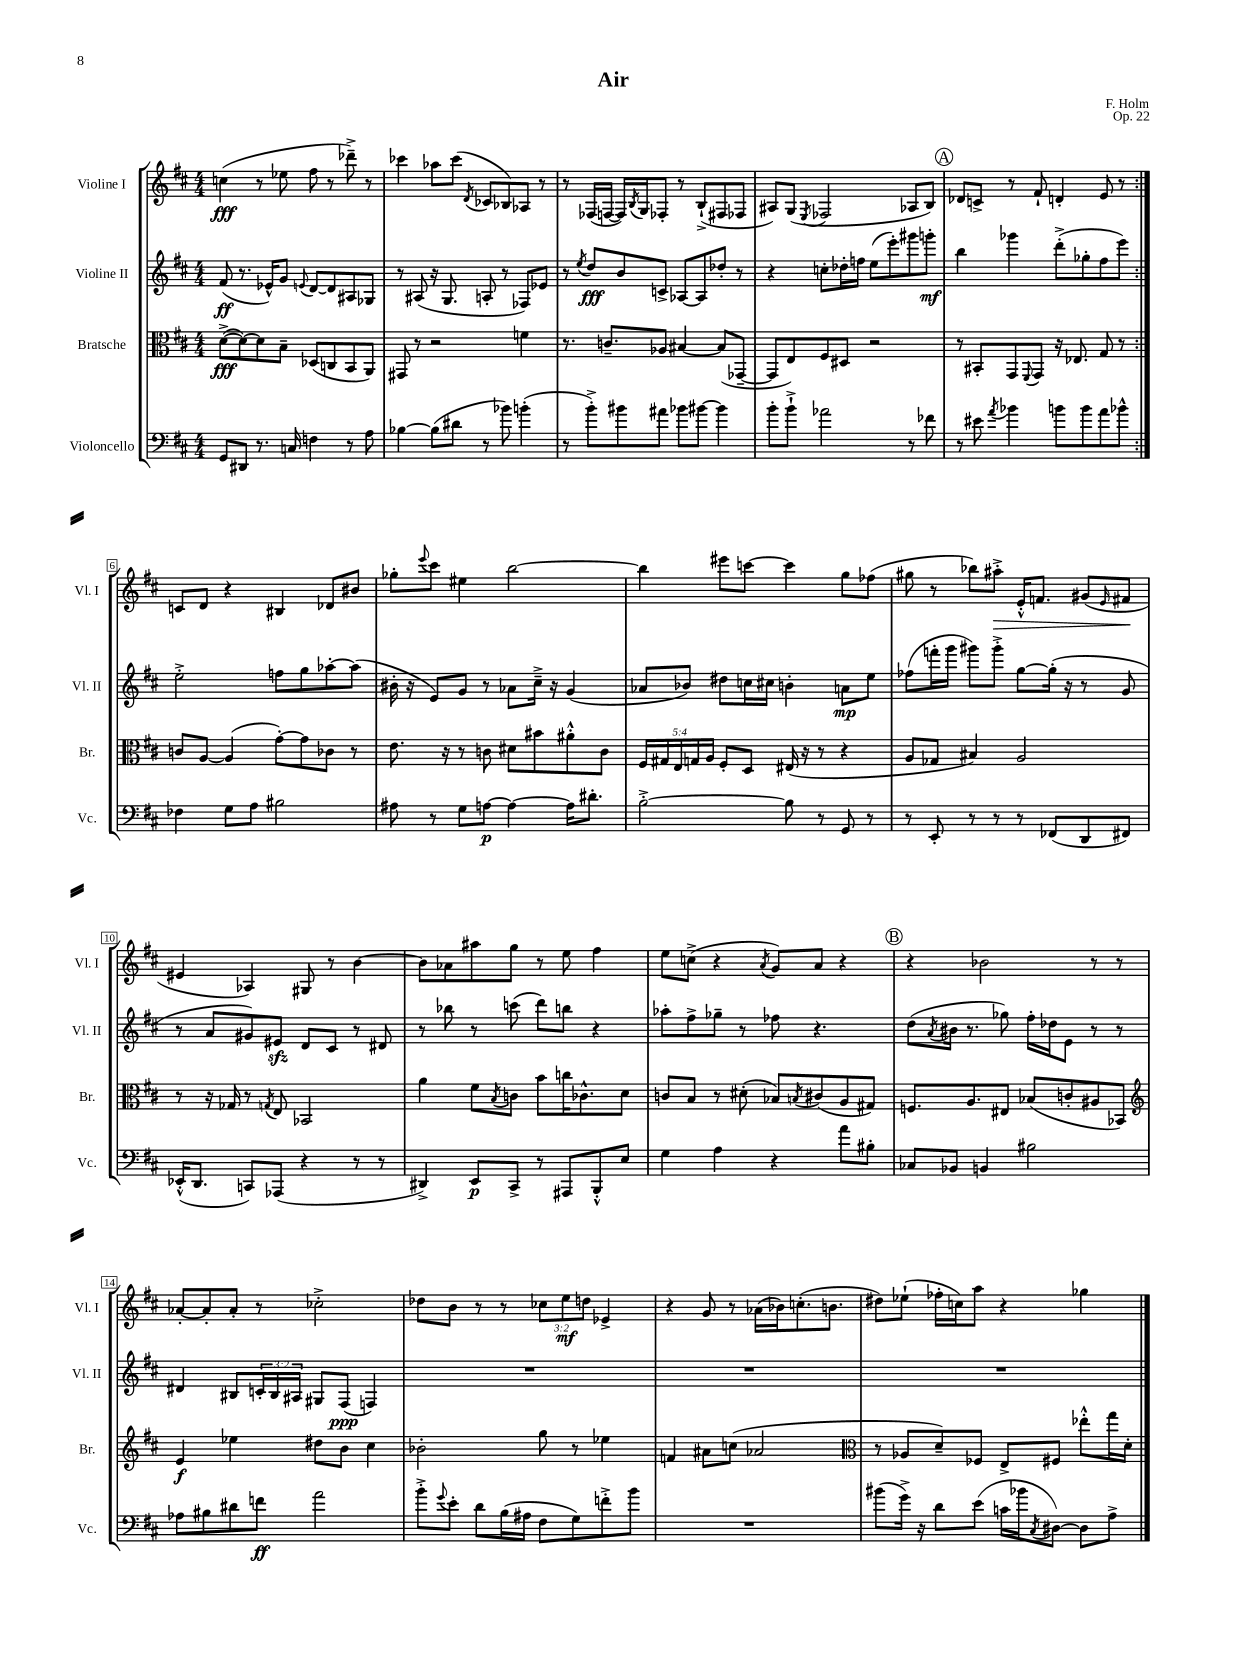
\header { title = "Air" composer = "F. Holm" opus = "Op. 22" }
<<
\new StaffGroup <<
\new Staff = "s0" \with { instrumentName = "Violine I" shortInstrumentName = "Vl. I" } {
    \clef treble \key d \major \numericTimeSignature \time 4/4 \override Staff.TupletNumber.text = #tuplet-number::calc-fraction-text
    \repeat volta 2 { c''4\fff( r8 ees''8 fis''8 r8 des'''8--->) r8 |
    ces'''4 aes''8 ces'''8( \acciaccatura { d'8 } ces'8 bes8) aes8 r8 |
    r8 fes16( f16~ f16) \acciaccatura { b8 } g16 fes8-. r8 b8-!->( fis8 fes8 |
    ais8) g8( \acciaccatura { e8 } fes2 aes8 b8) |
    \mark \markup { \circle "A" } des'8 c'8-> r8 fis'8-! d'4-. e'8 r8 | }
    c'8 d'8 r4 bis4 des'8 bis'8 |
    ges''8-. \appoggiatura { e'''8 } cis'''8 eis''4 b''2~ |
    b''4 eis'''8 c'''8~ c'''4 g''8 fes''8( |
    gis''8 r8 bes''8) ais''8-.->\> e'16-.-^ f'8. gis'8( \grace { e'16 } fis'8\! |
    eis'4 aes4) gis8 r8 b'4~ |
    b'8 aes'8 ais''8 g''8 r8 e''8 fis''4 |
    e''8 c''8->( r4 \acciaccatura { a'8 } g'8) a'8 r4 |
    \mark \markup { \circle "B" } r4 bes'2 r8 r8 |
    aes'8~-. aes'8-. aes'8-. r8 ces''2-.-> |
    des''8 b'8 r8 r8 \tuplet 3/2 { ces''8 e''8\mf d''8 } ees'4-> |
    r4 g'8 r8 aes'16( bes'16) c''8.-.( b'8. |
    dis''8) ees''8-!( fes''16-. c''16) a''8 r4 ges''4 \bar "|." |
}
\new Staff = "s1" \with { instrumentName = "Violine II" shortInstrumentName = "Vl. II" } {
    \clef treble \key d \major \numericTimeSignature \time 4/4 \override Staff.TupletNumber.text = #tuplet-number::calc-fraction-text
    \repeat volta 2 { fis'8\ff( r8. ees'16-^) g'8 \appoggiatura { e'8 } d'8~ d'8 ais8 ges8 |
    r8 ais8( r16 g8. a8-. r8 fes8) ees'8 |
    r8 \acciaccatura { e''8 } d''8\fff b'8 c'8-> aes8~ aes8 des''8-. r8 |
    r4 c''8-. des''16-. f''16 e''8( e'''8-.) gis'''8 g'''8-.\mf |
    \mark \markup { \circle "A" } b''4 ges'''4 d'''8-.->( ges''8-. fis''8 e'''8) | }
    e''2-.-> f''8 g''8 aes''8~-. aes''8( |
    bis'16-. r16 e'8) g'8 r8 aes'8 cis''16---> r16 g'4( |
    aes'8 bes'8) dis''8 c''16 cis''16 b'4-. a'8\mp e''8 |
    fes''8( f'''16-. g'''16 gis'''8) gis'''8-.-> g''8~ g''16-.( r16 r8 g'8 |
    r8 a'8 gis'8) eis'8\sfz d'8 cis'8 r8 dis'8 |
    r8 bes''8 r8 c'''8( d'''8) b''8 r4 |
    aes''8-. fis''8-> ges''8-- r8 fes''8 r4. |
    \mark \markup { \circle "B" } d''8( \acciaccatura { a'8 } bis'16 r8. ges''8) fis''16-. des''16 e'8 r8 r8 |
    dis'4 bis8 \tuplet 3/2 { c'16-. bis16 ais16 } gis8 fis8\ppp( f4) |
    R1 |
    R1 |
    R1 \bar "|." |
}
\new Staff = "s2" \with { instrumentName = "Bratsche" shortInstrumentName = "Br." } {
    \clef alto \key d \major \numericTimeSignature \time 4/4 \override Staff.TupletNumber.text = #tuplet-number::calc-fraction-text
    \repeat volta 2 { d'8~->\fff( d'8~) d'8 b8-- des8( c8 b,8 a,8) |
    gis,8 r8 r2 f'4 |
    r8. c'8.-- aes8 bis4~ bis8( ges,8~-- |
    ges,8 e8) fis8 dis8 r2 |
    \mark \markup { \circle "A" } r8 bis,8-. g,8 \appoggiatura { fis,8 } g,8 r16 ees8. g8 r8 | }
    c'8 a8~ a4( g'8~-.) g'8 ces'8 r8 |
    e'8. r16 r8 c'8 dis'8 bis'8 ais'8-.-^ c'8 |
    \tuplet 5/4 { fis16 gis16 e16 g16 a16 } fis8-. d8 eis16( r16 r8 r4 |
    a8 ges8 bis4) a2 |
    r8 r16 ges16 r8 \acciaccatura { g8 } e8 bes,2 |
    a'4 fis'8 \acciaccatura { b8 } c'8 b'8 c''16 ces'8.-^ d'8 |
    c'8 b8 r8 dis'8-.( bes8) \acciaccatura { b8 } cis'8( a8 gis8) |
    \mark \markup { \circle "B" } f8. a8. eis8 bes8( c'8-. ais8 bes,8) |
    \clef treble e'4\f ees''4 dis''8 b'8 cis''4 |
    bes'2-. g''8 r8 ees''4 |
    f'4 ais'8 c''8( aes'2 |
    \clef alto r8 aes8 d'8--) fes8 e8-> fis8 ees''8-.-^ g''16 d'16-. \bar "|." |
}
\new Staff = "s3" \with { instrumentName = "Violoncello" shortInstrumentName = "Vc." } {
    \clef bass \key d \major \numericTimeSignature \time 4/4
    \repeat volta 2 { g,8 dis,8 r8. c16 f4 r8 a8 |
    bes4~ bes8( dis'8 r8 bes'8) b'4-.( |
    r8 b'8-.->) bis'8 ais'8 bes'8 bis'8~ bis'4 |
    b'8-. b'8-!-> aes'2 r8 fes'8 |
    \mark \markup { \circle "A" } r8 eis'8 \acciaccatura { a'8 } bes'4 b'8 b'8 a'8 bes'8-^ | }
    fes4 g8 a8 bis2 |
    ais8 r8 g8 a8~\p a4~ a16 dis'8.-. |
    b2~-.-> b8 r8 g,8 r8 |
    r8 e,8-. r8 r8 r8 fes,8( d,8 fis,8) |
    ees,16-.-^( d,8. c,8) aes,,8( r4 r8 r8 |
    dis,4->) e,8\p cis,8-> r8 ais,,8 b,,8-.-^ e8 |
    g4 a4 r4 a'8 bis8-. |
    \mark \markup { \circle "B" } ces8 bes,8 b,4 bis2 |
    aes8 bis8 dis'8 f'8\ff a'2 |
    b'8-.-> \appoggiatura { g'8 } e'8-. d'8 b16( ais16 fis8 g8) f'8-.-> b'8 |
    R1 |
    bis'8( g'16->) r16 d'8 e'8( c'16 bes'16 \acciaccatura { cis8 } dis8~) dis8 a8-> \bar "|." |
}
>>
>>
\layout { \context { \Score \override BarNumber.stencil = #(make-stencil-boxer 0.1 0.3 ly:text-interface::print) } }
